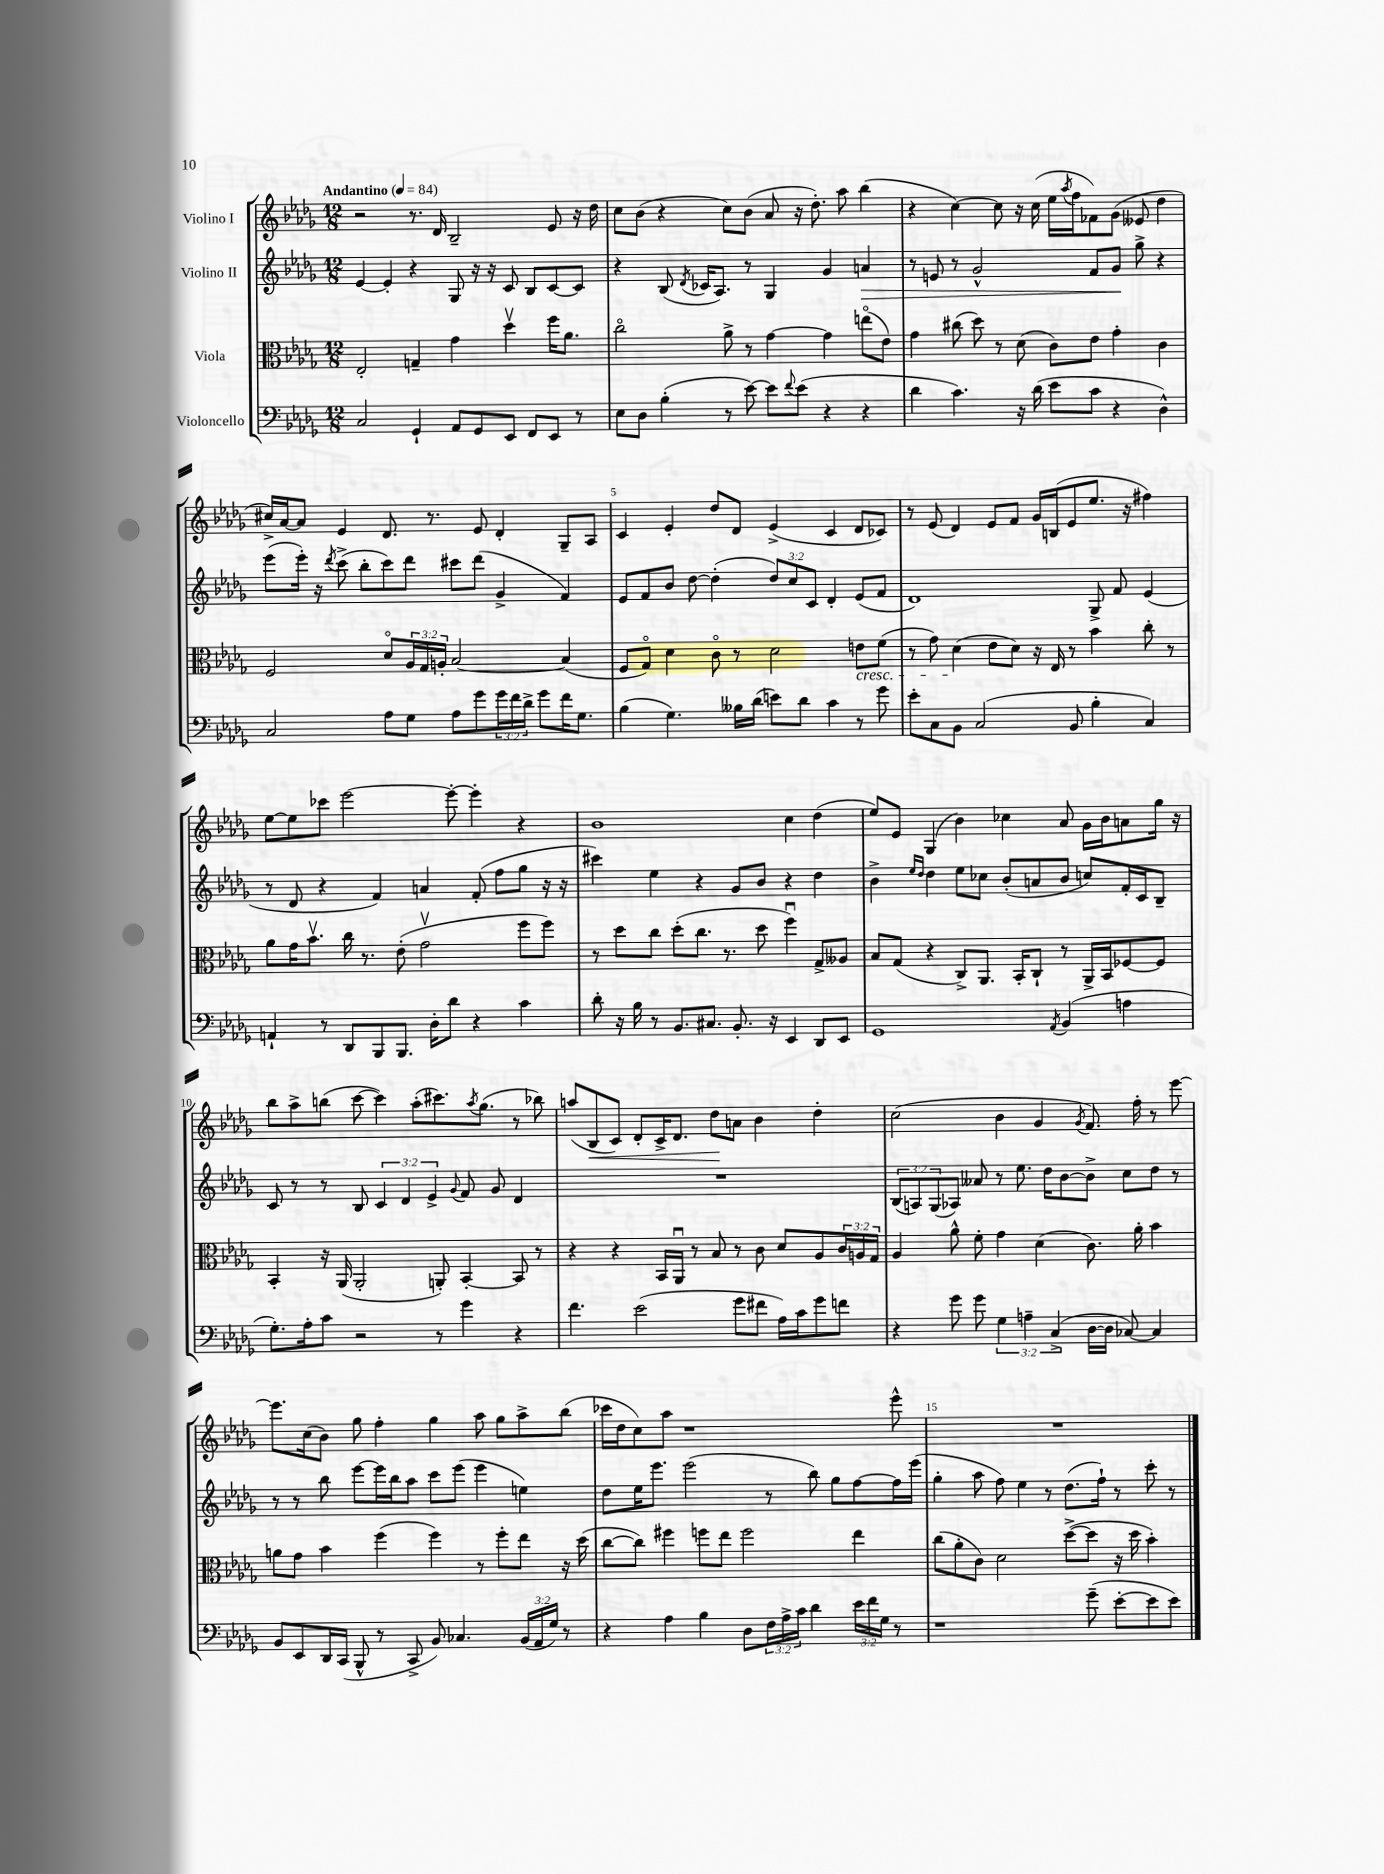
<<
\new StaffGroup <<
\new Staff = "s0" \with { instrumentName = "Violino I" } {
    \clef treble \key des \major \numericTimeSignature \time 12/8 \tempo "Andantino" 4 = 84
    r2 r8. des'16 bes2-- ees'8 r16 des''16 |
    c''8 bes'8( r4 c''8) bes'8( aes'8 r16 des''8.-.) aes''8 bes''4( |
    r4 c''4~) c''8 r16 c''16( ees''16 \acciaccatura { aes''8 } f''16 fes'8) ges'8( eeses'8 des''4 |
    cis''16->) aes'16~ aes'8 ees'4 des'8. r8. ees'8 des'4-. ges8-- aes8 |
    c'4 ees'4-. des''8 des'8 ees'4->( c'4 des'8 ces'8) |
    r8 ees'8( des'4) ees'8 f'8 ges'16 b16( ees'8 ees''8. r16 fis''4) |
    ees''8~ ees''8 ces'''8 ees'''2~ ees'''8~-. ees'''4-. r4 |
    bes'1 c''4 des''4( |
    ees''8) ees'8 ges4( bes'4) ces''4 aes'8 ges'16 bes'16 a'8 ges''16 r16 |
    bes''8 aes''8-> b''8( c'''8~ c'''4) aes''8-.( cis'''8.) \acciaccatura { aes''8 } ges''8.( r8 bes''8) |
    a''8( bes8\< c'8) des'8-. c'16-> des'8. des''8\! a'8 bes'4 des''4-. |
    c''2( bes'4 ges'4 \acciaccatura { ges'8 } f'8.) f''16-. r8 ees'''8~ |
    ees'''8. c''16( bes'8) ges''8 f''4-. ges''4 aes''8 ges''8 aes''8-> bes''8( |
    ces'''16 des''16 c''8) aes''8 r1 ees'''8-^ |
    R1. \bar "|." |
}
\new Staff = "s1" \with { instrumentName = "Violino II" } {
    \clef treble \key des \major \numericTimeSignature \time 12/8 \override Staff.TupletNumber.text = #tuplet-number::calc-fraction-text
    ees'4~ ees'4-. r4 ges8 r16 r16 c'8 bes8 c'8~ c'8 |
    r4 bes8( \acciaccatura { des'8 } ces'16 aes8.) r8 ges4 ges'4 a'4\> |
    r8 e'8 r8 ges'2-^ f'8 ges'8\! ges''8-> r4 |
    ees'''8( ees'''16-.) r16 \acciaccatura { des'''8 } c'''8->( bes''8-. c'''8) des'''8 cis'''8 des'''8( ges'4-> f'4) |
    ees'8 f'8 bes'8 des''8~ des''4-.( \tuplet 3/2 { des''8) c''8 c'8 } des'4-. ees'8( f'8 |
    des'1) ges8-> f'8 ees'4( |
    r8 des'8 r4 f'4) a'4 f'8-.( f''8 ges''8 r16 r16 |
    cis'''4) ees''4 r4 ges'8 bes'8 r4 des''4 |
    bes'4-> \grace { ees''16 des''16 } des''4 ees''8 ces''8 bes'8-.( a'8 bes'8 c''8) f'16-. c'16 bes8-- |
    c'8 r8 r8 bes8 \tuplet 3/2 { c'4 des'4 ees'4-> } \appoggiatura { ges'8 } f'8 ges'8 des'4 |
    R1. |
    \tuplet 3/2 { bes8( a8) ges8( } aes8) aeses'8 r8 ees''8. des''16 bes'8~ bes'8-> c''8 des''8 r8 |
    r8 r8 bes''8 ees'''8~ ees'''16 bes''16 aes''8 c'''8 ees'''8( ees'''4 e''4) |
    des''8 ees''16 ees'''8. ees'''2( r8 bes''8) ges''8 f''8~ f''16 ees'''16( |
    ges''4-. aes''8 f''8) ees''4 r8 des''8.( f''16-!) r8 c'''8-. r8 \bar "|." |
}
\new Staff = "s2" \with { instrumentName = "Viola" } {
    \clef alto \key des \major \numericTimeSignature \time 12/8 \override Staff.TupletNumber.text = #tuplet-number::calc-fraction-text
    ees2-. g4-- ges'4 des''4\upbow f''16 aes'8. |
    c''2\flageolet aes'8-> r8 ges'4~ ges'4 e''8\flageolet( ees'8) |
    ges'4 cis''8( des''8) r8 des'8( c'8) ees'8 ges'4-. c'4 |
    f2 des'8\flageolet \tuplet 3/2 { aes16 ges16 a16-. } bes2~ bes4( |
    f8 ges8\flageolet) des'4 c'8\flageolet r8 des'2 e'8\cresc f'8( |
    r8 ges'8) des'4\!( ees'8 des'8) r16 ees16 r8 bes'4 c''8-. r8 |
    aes'8 ges'16 bes'8.\upbow c''16 r8. ees'8-.( ges'2\upbow f''8 f''8) |
    r8 des''8 c''8 des''8-.( c''8. r8. des''8 f''4\downbow) ges8-> aeses8 |
    bes8 ges8( r4 c8->) aes,8. bes,16-. c8-! r8 aes,16-> bes,16 fes8~ fes8 |
    bes,4-. r16 aes,16( aes,2-. a,8-.) bes,4~-. bes,8 r8 |
    r4 r4 bes,16 aes,16\downbow r8 bes8 r8 c'8 des'8 aes8 \tuplet 3/2 { c'16 a16 ges16 } |
    aes4 aes'8-^ f'8-. ges'4 des'4( c'8.) aes'16-. bes'4 |
    a'8 ges'8 bes'4 f''4( f''4) r8 f''8-. ees''8 r16 des''16( |
    c''8~ c''8) fis''4 f''8 ees''8 f''2 ees''4 |
    c''8( aes'8-. c'8) des'2 des''8~->( des''8 r16 des''16 bes'4-.) \bar "|." |
}
\new Staff = "s3" \with { instrumentName = "Violoncello" } {
    \clef bass \key des \major \numericTimeSignature \time 12/8 \override Staff.TupletNumber.text = #tuplet-number::calc-fraction-text
    c2 ges,4-! aes,8 ges,8 ees,8 f,8 ees,8 r8 |
    ees8 des8 bes4-.( r8 ees'8~) ees'8 \appoggiatura { f'8 } ees'8( r4 r4 |
    des'4 c'4.) r16 des'16( ees'8 c'8 r4 des4-^) |
    c2 aes8 ges8 aes8 ges'8 \tuplet 3/2 { ges'16 f'16 des'16-> } ges'8 f'16 ges8. |
    bes4( ges4.) beses16 des'16( e'8) des'8 c'4 r8 ges'8 |
    ees'8-. c8 bes,8 c2( bes,8 bes4-. c4) |
    a,4-! r8 des,8 bes,,8 bes,,8. des16-. des'8 r4 c'4 |
    des'8-. r16 bes16 r8 bes,8. cis8. bes,8.-. r16 ees,4 des,8 ees,8 |
    ges,1 \acciaccatura { aes,8 } bes,4( a4 |
    ges8.-.) aes16-. c'8 r2 r8 ges'4 r4 |
    f'4. ees'2( ges'8 fis'8 aes16) c'16 ges'8 f'8 |
    r4 ges'8 ges'8 \tuplet 3/2 { ges4 a4-- c4->( } des16~ des16 ces8~) ces4 |
    bes,8 ees,8 des,16 c,16( bes,,8-^ r8 c,8-> bes,8) ces4. \tuplet 3/2 { bes,16( aes,16 ges16) } r8 |
    r4 aes4 bes4 des8 \tuplet 3/2 { f16 aes16-> c'16 } des'4 \tuplet 3/2 { ees'16 f'16 ges16 } r8 |
    r1 ges'8--( ees'8~-. ees'8 ees'8) \bar "|." |
}
>>
>>
\layout { \context { \Score \override BarNumber.break-visibility = ##(#f #t #t) barNumberVisibility = #(every-nth-bar-number-visible 5) } }
